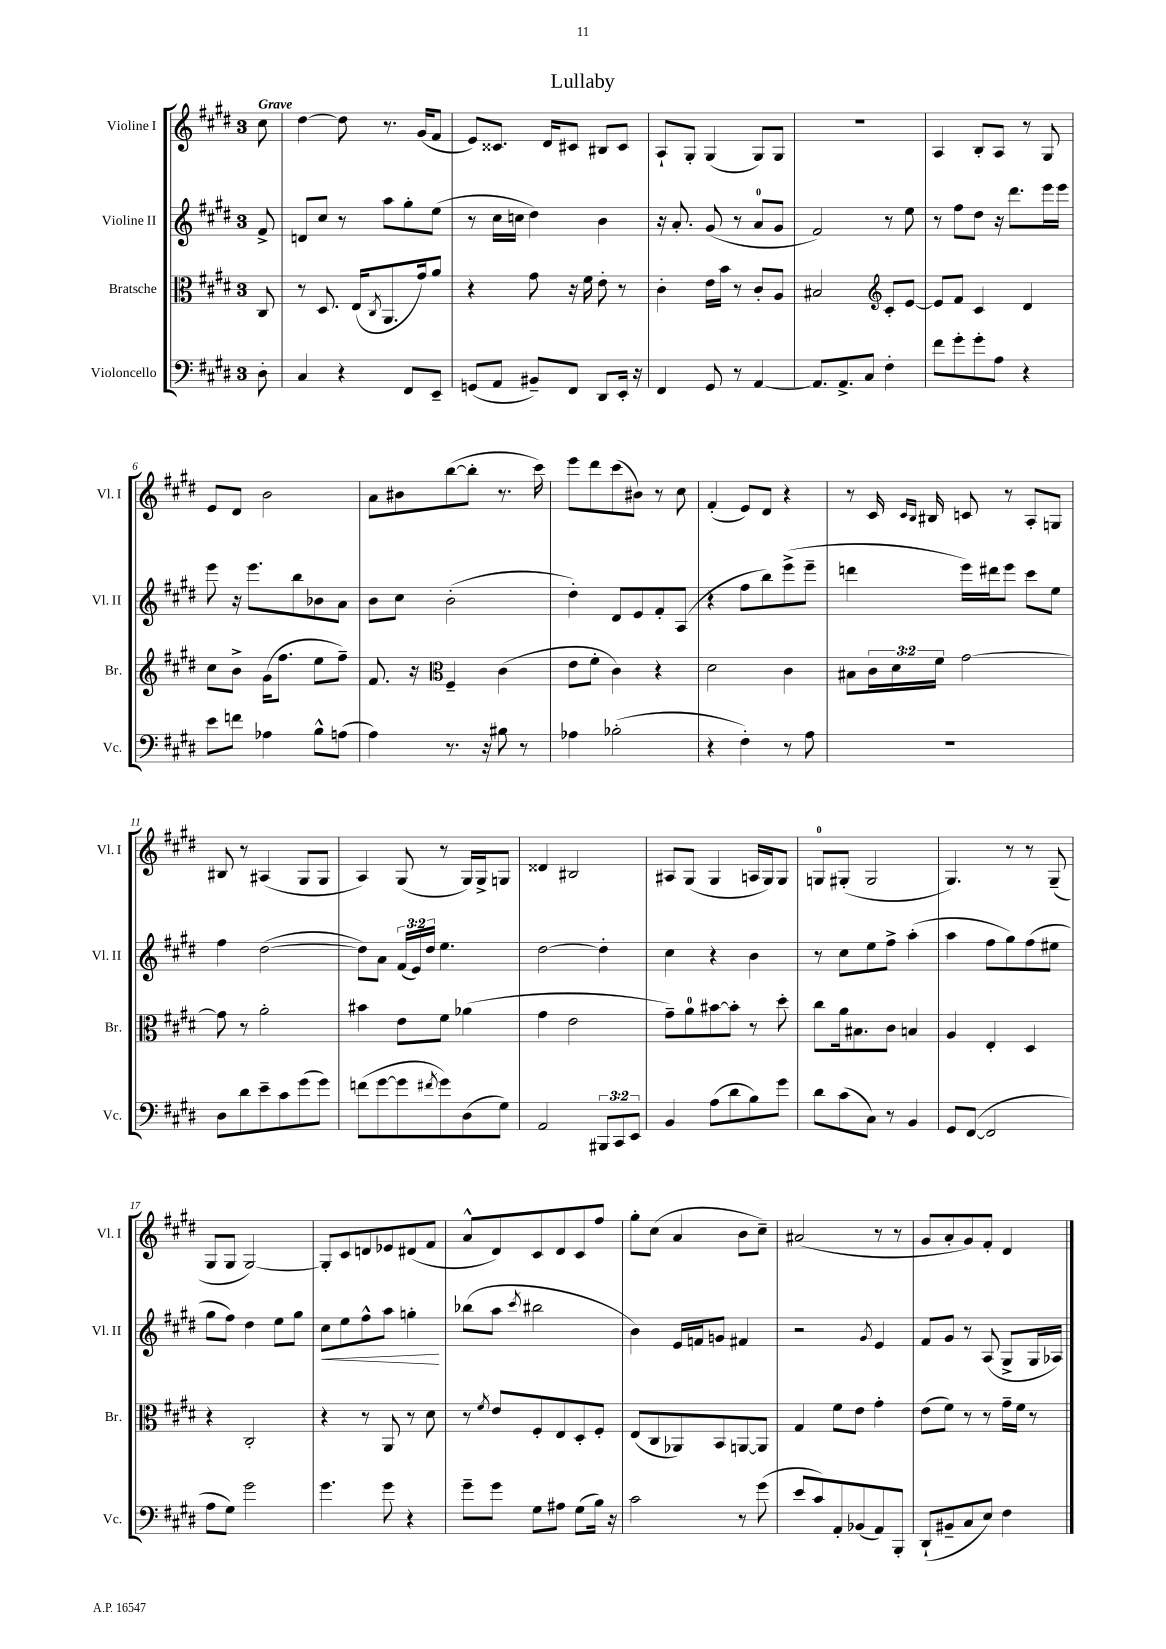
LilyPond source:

\header { title = "Lullaby" }
<<
\new StaffGroup <<
\new Staff = "s0" \with { instrumentName = "Violine I" shortInstrumentName = "Vl. I" } {
    \clef treble \key e \major \once \override Staff.TimeSignature.style = #'single-digit \time 3/4 \partial 8 \tempo "Grave"
    cis''8 |
    dis''4~ dis''8 r8. gis'16( fis'8 |
    e'8) cisis'8. dis'16 cis'8 bis8 cis'8 |
    a8-! gis8-. gis4( gis8) gis8 |
    R2. |
    a4 b8-. a8 r8 gis8 |
    e'8 dis'8 b'2 |
    a'8 bis'8 b''8~( b''8-. r8. cis'''16) |
    e'''8 dis'''8 cis'''8( bis'8) r8 cis''8 |
    fis'4-.( e'8) dis'8 r4 |
    r8 cis'16 \grace { cis'16 b16 } bis16 c'8 r8 a8-. g8 |
    bis8 r8 ais4( gis8 gis8 |
    a4) gis8( r8 gis16) gis16-> g8 |
    disis'4 bis2 |
    ais8 gis8( gis4 a16 gis16) gis8 |
    g8-0 gis8-.( gis2 |
    gis4.) r8 r8 gis8--( |
    gis8 gis8 gis2~) |
    gis8-. cis'8 d'8 ees'8 dis'8( fis'8 |
    a'8-^ dis'8) cis'8 dis'8 cis'8 fis''8 |
    gis''8-. cis''8( a'4 b'8 cis''8--) |
    ais'2( r8 r8 |
    gis'8 a'8-. gis'8) fis'8-. dis'4 \bar "|." |
}
\new Staff = "s1" \with { instrumentName = "Violine II" shortInstrumentName = "Vl. II" } {
    \clef treble \key e \major \once \override Staff.TimeSignature.style = #'single-digit \time 3/4 \override Staff.TupletNumber.text = #tuplet-number::calc-fraction-text \partial 8
    fis'8-> |
    d'8 cis''8 r8 a''8 gis''8-. e''8( |
    r8 cis''16 c''16 dis''4) b'4 |
    r16 a'8.-. gis'8( r8 a'8-0 gis'8 |
    fis'2) r8 e''8 |
    r8 fis''8 dis''8 r16 dis'''8. e'''16 e'''16 |
    e'''8 r16 e'''8. b''8 bes'8 a'8 |
    b'8 cis''8 b'2-.( |
    dis''4-.) dis'8 e'8 fis'8-. a8( |
    r4 fis''8 b''8) e'''8->( e'''8-- |
    d'''4 e'''16) dis'''16 e'''8 cis'''8 e''8 |
    fis''4 dis''2~( |
    dis''8) a'8 \tuplet 3/2 { fis'16( e'16) dis''16 } e''4. |
    dis''2~ dis''4-. |
    cis''4 r4 b'4 |
    r8 cis''8 e''8 fis''8-> a''4-.( |
    a''4 fis''8 gis''8) fis''8( eis''8 |
    gis''8 fis''8) dis''4 e''8 gis''8 |
    cis''8\< e''8 fis''8-^ a''8 g''4-.\! |
    bes''8( a''8 \acciaccatura { cis'''8 } bis''2 |
    b'4) e'16 f'16 g'8 fis'4 |
    r2 \acciaccatura { gis'8 } e'4 |
    fis'8 gis'8 r8 a8( gis8-> gis16 aes16) \bar "|." |
}
\new Staff = "s2" \with { instrumentName = "Bratsche" shortInstrumentName = "Br." } {
    \clef alto \key e \major \once \override Staff.TimeSignature.style = #'single-digit \time 3/4 \override Staff.TupletNumber.text = #tuplet-number::calc-fraction-text \partial 8
    cis8 |
    r8 dis8. e16( \acciaccatura { cis8 } a,8. gis'16) a'8 |
    r4 gis'8 r16 fis'16 e'8-. r8 |
    cis'4-. e'16 b'16 r8 cis'8-. a8 |
    bis2 \clef treble cis'8-. e'8~ |
    e'8 fis'8 cis'4 dis'4 |
    cis''8 b'8-> gis'16( fis''8. e''8 fis''8--) |
    fis'8. r16 \clef alto fis4-- cis'4( |
    e'8 fis'8-. cis'4) r4 |
    dis'2 cis'4 |
    bis8 \tuplet 3/2 { cis'16 dis'16 fis'16 } gis'2~ |
    gis'8 r8 a'2-. |
    bis'4 e'8 fis'8 aes'4( |
    gis'4 e'2 |
    gis'8--) a'8-0 bis'8~ bis'8-. r8 dis''8-. |
    cis''8 a'16 bis8. cis'8 b4 |
    a4 e4-. dis4 |
    r4 cis2-. |
    r4 r8 a,8 r8 dis'8 |
    r8 \acciaccatura { fis'8 } e'8 fis8-. e8 dis8-. fis8-. |
    e8( cis8 aes,8) b,8 a,8~ a,8 |
    gis4 fis'8 e'8 gis'4-. |
    e'8( fis'8) r8 r8 gis'16-- fis'16 r8 \bar "|." |
}
\new Staff = "s3" \with { instrumentName = "Violoncello" shortInstrumentName = "Vc." } {
    \clef bass \key e \major \once \override Staff.TimeSignature.style = #'single-digit \time 3/4 \override Staff.TupletNumber.text = #tuplet-number::calc-fraction-text \partial 8
    dis8-. |
    cis4 r4 fis,8 e,8-- |
    g,8( a,8 bis,8--) fis,8 dis,8 e,16-. r16 |
    fis,4 gis,8 r8 a,4~ |
    a,8. a,8.-> cis8 fis4-. |
    fis'8 gis'8-. gis'8-. a8 r4 |
    e'8 f'8 aes4 b8-^ a8( |
    a4) r8. r16 bis8 r8 |
    aes4 bes2-.( |
    r4 fis4-.) r8 a8 |
    R2. |
    dis8 dis'8 e'8-- cis'8 gis'8( gis'8) |
    f'8( gis'8~ gis'8 \acciaccatura { fis'8 } gis'8) dis8( gis8) |
    a,2 \tuplet 3/2 { bis,,8 cis,8 e,8 } |
    b,4 a8( dis'8 b8) gis'8 |
    dis'8 cis'8( cis8) r8 b,4 |
    gis,8 fis,8~( fis,2 |
    a8 gis8) gis'2 |
    gis'4. gis'8 r4 |
    gis'8-- gis'8 gis8 ais8 gis8( b16) r16 |
    cis'2 r8 gis'8( |
    e'8 cis'8) a,8-. bes,8( a,8) b,,8-. |
    dis,8-!( bis,8-- cis8 e8) fis4 \bar "|." |
}
>>
>>
